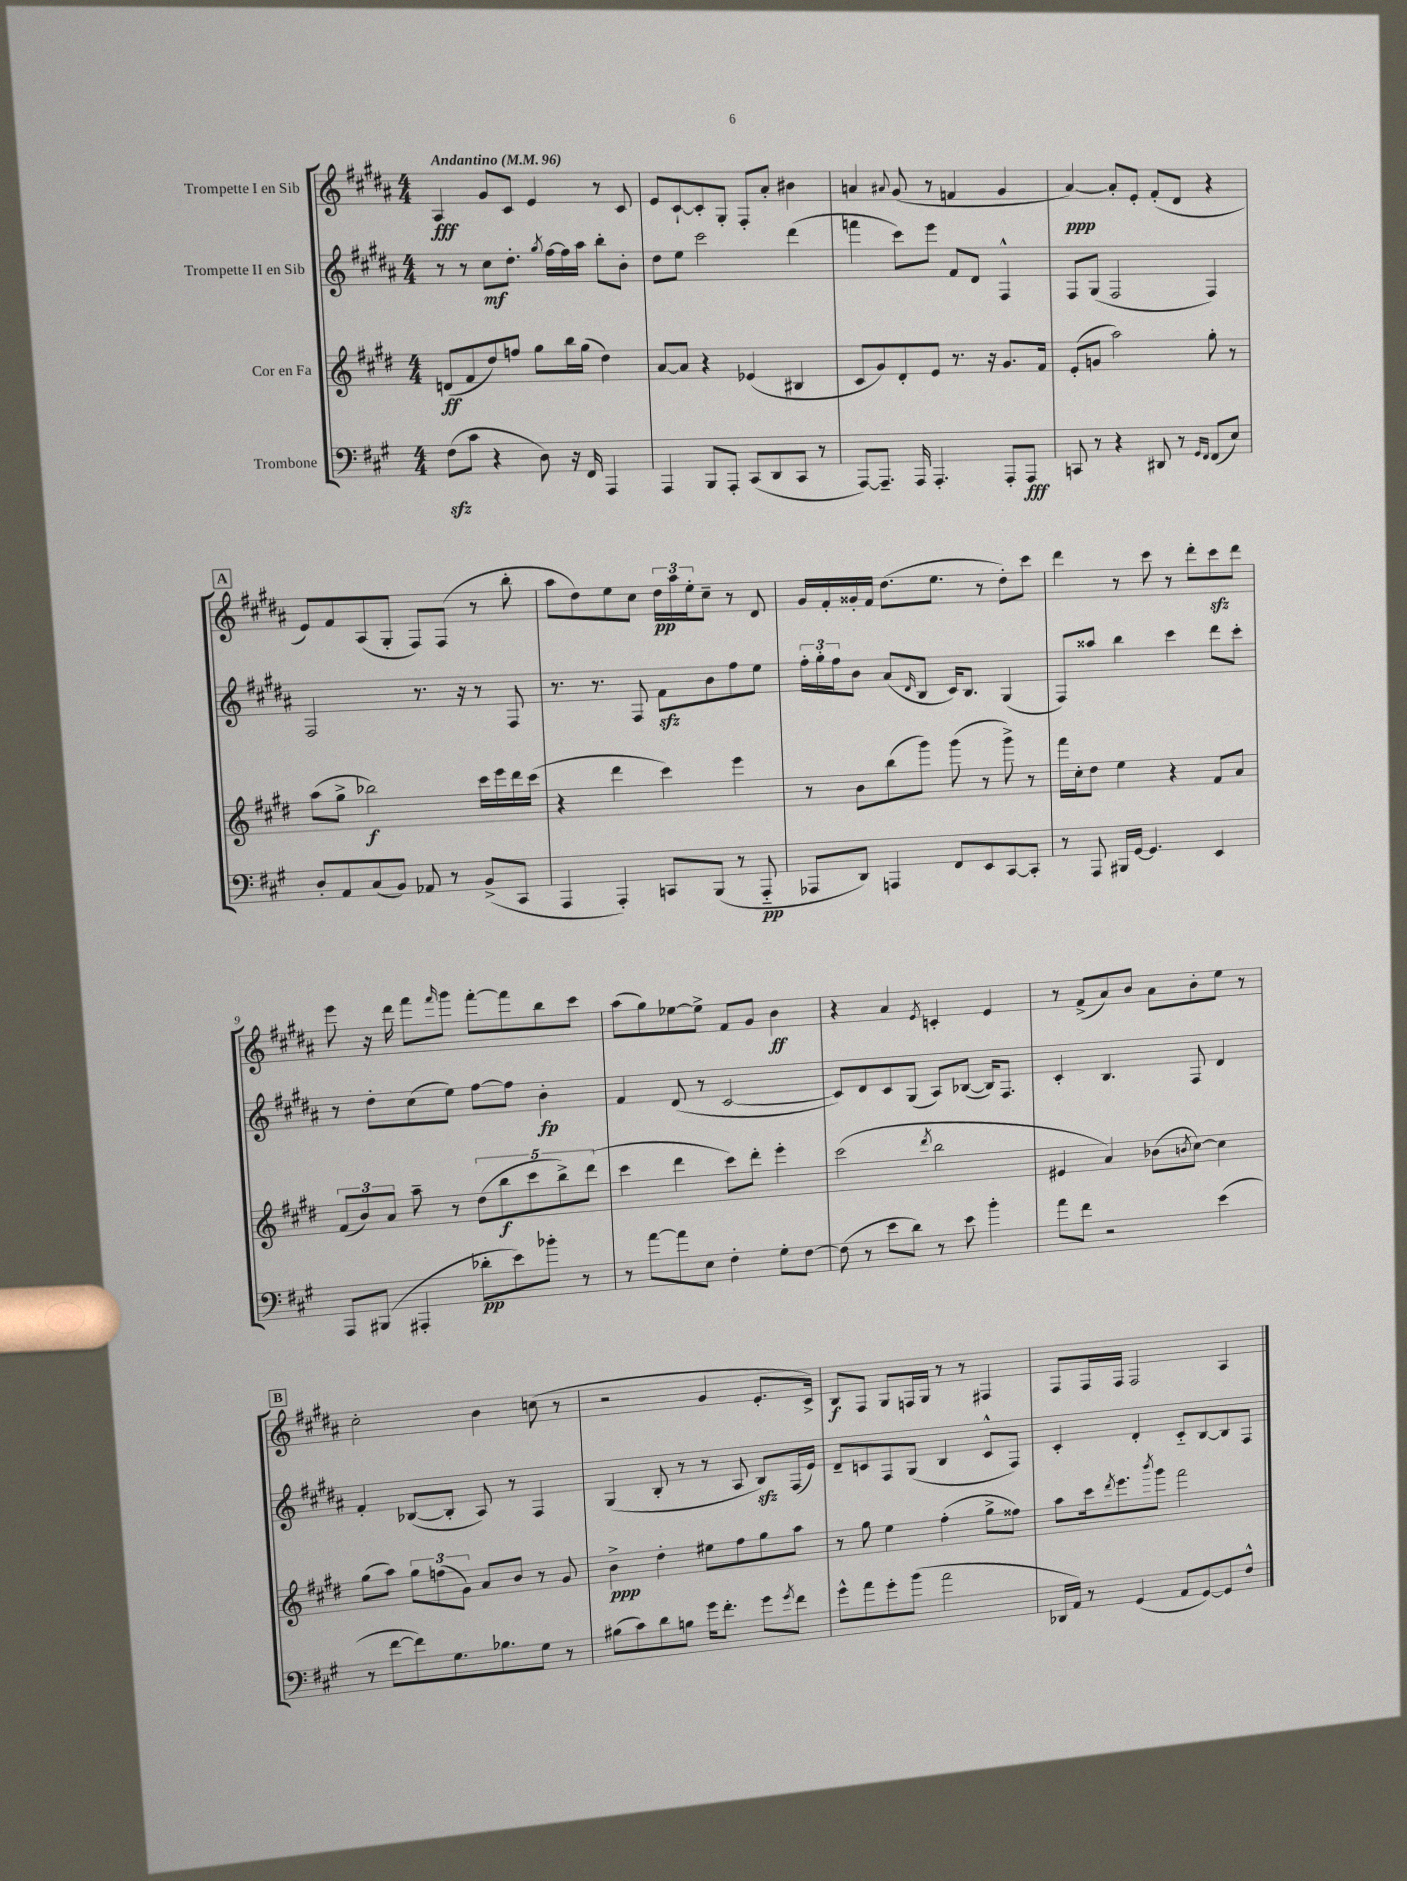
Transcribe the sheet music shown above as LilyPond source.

<<
\new StaffGroup <<
\new Staff = "s0" \with { instrumentName = "Trompette I en Sib" } {
    \clef treble \key b \major \numericTimeSignature \time 4/4 \tempo "Andantino" 4 = 96
    ais4\fff gis'8 cis'8 e'4 r8 cis'8 |
    e'8 cis'8~-! cis'8-. gis8-. fis8-. ais'8-. bis'4 |
    a'4 \appoggiatura { ais'8 } gis'8( r8 f'4 gis'4 |
    ais'4~\ppp) ais'8-. e'8-. fis'8-.( dis'8 r4 |
    \mark \markup { \box "A" } e'8) fis'8 ais8( gis8-. fis8) fis8( r8 b''8-. |
    ais''8 dis''8) e''8 cis''8 \tuplet 3/2 { dis''16\pp ais''16 e''16-. } cis''8-- r8 dis'8 |
    gis'16 fis'16-. gisis'16-. fis'16 dis''8.( e''8. r8 dis''8-.) cis'''8 |
    dis'''4 r8 cis'''8 r8 dis'''8-. cis'''8\sfz dis'''8 |
    e'''8 r16 dis'''16 fis'''8 \grace { fis'''16 } gis'''8 fis'''8~-. fis'''8 b''8 cis'''8 |
    ais''8( gis''8) ees''8~ ees''8-> fis'8 gis'8 b'4\ff |
    r4 ais'4 \acciaccatura { e'8 } c'4-. e'4 |
    r8 fis'8->( ais'8) b'8 ais'8 b'8-. e''8 r8 |
    \mark \markup { \box "B" } cis''2-. b'4 c''8( r8 |
    r2 gis'4 e'8.-. cis'16->) |
    b8\f fis8 gis8 f16 gis16 r8 r8 fis4 |
    fis8 fis16 fis16 fis2 ais4 \bar "|." |
}
\new Staff = "s1" \with { instrumentName = "Trompette II en Sib" } {
    \clef treble \key b \major \numericTimeSignature \time 4/4
    r8 r8 cis''8\mf dis''8.-. \acciaccatura { gis''8 } fis''16~ fis''16 ais''16 b''8-. b'8-. |
    dis''8 e''8 cis'''2 dis'''4( |
    f'''4 cis'''8) e'''8 fis'8 dis'8 fis4-^ |
    fis8 gis8( fis2 fis4) |
    \mark \markup { \box "A" } fis2 r8. r16 r8 fis8 |
    r8. r8. fis8 fis'8\sfz b'8 fis''8 e''8 |
    \tuplet 3/2 { fis''16-. gis''16-. fis''16 } b'8 ais'8( \grace { dis'16 } b8 cis'16) b8. gis4( |
    fis8) aisis''8 b''4 cis'''4 dis'''8 cis'''8-. |
    r8 dis''8-. cis''8( e''8) fis''8~ fis''8 b'4-.\fp |
    fis'4 dis'8( r8 cis'2~ |
    cis'8) dis'8 cis'8 gis8( ais8) bes8~( bes16) fis8. |
    cis'4-. b4. fis8 dis'4 |
    \mark \markup { \box "B" } fis'4-. bes8~( bes8-. ais8) r8 fis4 |
    gis4( b8-. r8 r8 ais8 b8\sfz) fis16( e'16) |
    dis'8-- c'8 fis8 gis8( b4 c'8-^ fis8) |
    cis'4-. dis'4-. cis'8-_ b8~ b8 fis8 \bar "|." |
}
\new Staff = "s2" \with { instrumentName = "Cor en Fa" } {
    \clef treble \key e \major \numericTimeSignature \time 4/4
    d'8\ff( fis'8 dis''8) f''8 gis''8 b''16 gis''16( dis''4) |
    a'8~ a'8 r4 ees'4( bis4 |
    cis'8 gis'8) dis'8-. e'8 r8. r16 gis'8. fis'16 |
    e'8-.( g'8 a''2) gis''8-. r8 |
    \mark \markup { \box "A" } a''8( gis''8-> bes''2\f) cis'''16 e'''16 dis'''16 cis'''16( |
    r4 dis'''4 cis'''4) e'''4 |
    r8 b'8 b''8( gis'''8) gis'''8( r8 gis'''8->) r8 |
    fis'''16 cis''16-. dis''8 e''4 r4 fis'8 a'8 |
    \tuplet 3/2 { fis'8( b'8) a'8 } a''8-- r8 \tuplet 5/4 { dis''8( b''8\f cis'''8 b''8->) dis'''8( } |
    cis'''4 dis'''4 cis'''8) dis'''8-. e'''4-. |
    cis'''2( \acciaccatura { dis'''8 } b''2 |
    eis'4 a'4) bes'8( \acciaccatura { b'8 } cis''8~) cis''4 |
    \mark \markup { \box "B" } gis''8( a''8) \tuplet 3/2 { gis''8 f''8( gis'8) } a'8 b'8 r8 gis'8 |
    b'4->\ppp dis''4-. eis''8 fis''8 gis''8 a''8 |
    r8 gis''8 e''4 fis''4-.( gis''8-> fisis''8) |
    a''8 cis'''16 \acciaccatura { dis'''8 } e'''8. \acciaccatura { b'''8 } gis'''8 fis'''2 \bar "|." |
}
\new Staff = "s3" \with { instrumentName = "Trombone" } {
    \clef bass \key a \major \numericTimeSignature \time 4/4
    fis8\sfz( cis'8 r4 d8) r16 fis,16 a,,4 |
    a,,4 b,,8 a,,8-. cis,8( d,8 cis,8 r8 |
    a,,8~) a,,8.-- a,,16 a,,4.-. a,,8-. a,,8\fff |
    c,8 r8 r4 dis,8 r8 \grace { gis,16 fis,16 } fis,8( e8) |
    \mark \markup { \box "A" } d8-. a,8 cis8( b,8) aes,8 r8 b,8->( cis,8 |
    a,,4 a,,4-.) c,8 b,,8( r8 a,,8-_\pp |
    aes,,8 d,8) a,,4 fis,8 e,8 cis,8~ cis,8-. |
    r8 a,,8 bis,,16 gis,16~ gis,4. e,4 |
    a,,8 bis,,8( ais,,4-. des'8-.\pp e'8) bes'8-. r8 |
    r8 a'8~ a'8 e8 fis4-. gis8-. fis8~ |
    fis8( r8 e'8 d'8) r8 e'8 b'4-. |
    a'8 fis'8 r2 e'4( |
    \mark \markup { \box "B" } r8 fis'8~ fis'8) gis8. bes8. gis8 r8 |
    bis8( cis'8) d'8 b8 gis'16 fis'8.-. gis'8 \acciaccatura { gis'8 } fis'8 |
    gis'8-^ a'8 gis'8-. b'8( a'2 |
    des,16 a,16) r8 gis,4( a,8 gis,8~) gis,8 fis8-^ \bar "|." |
}
>>
>>
